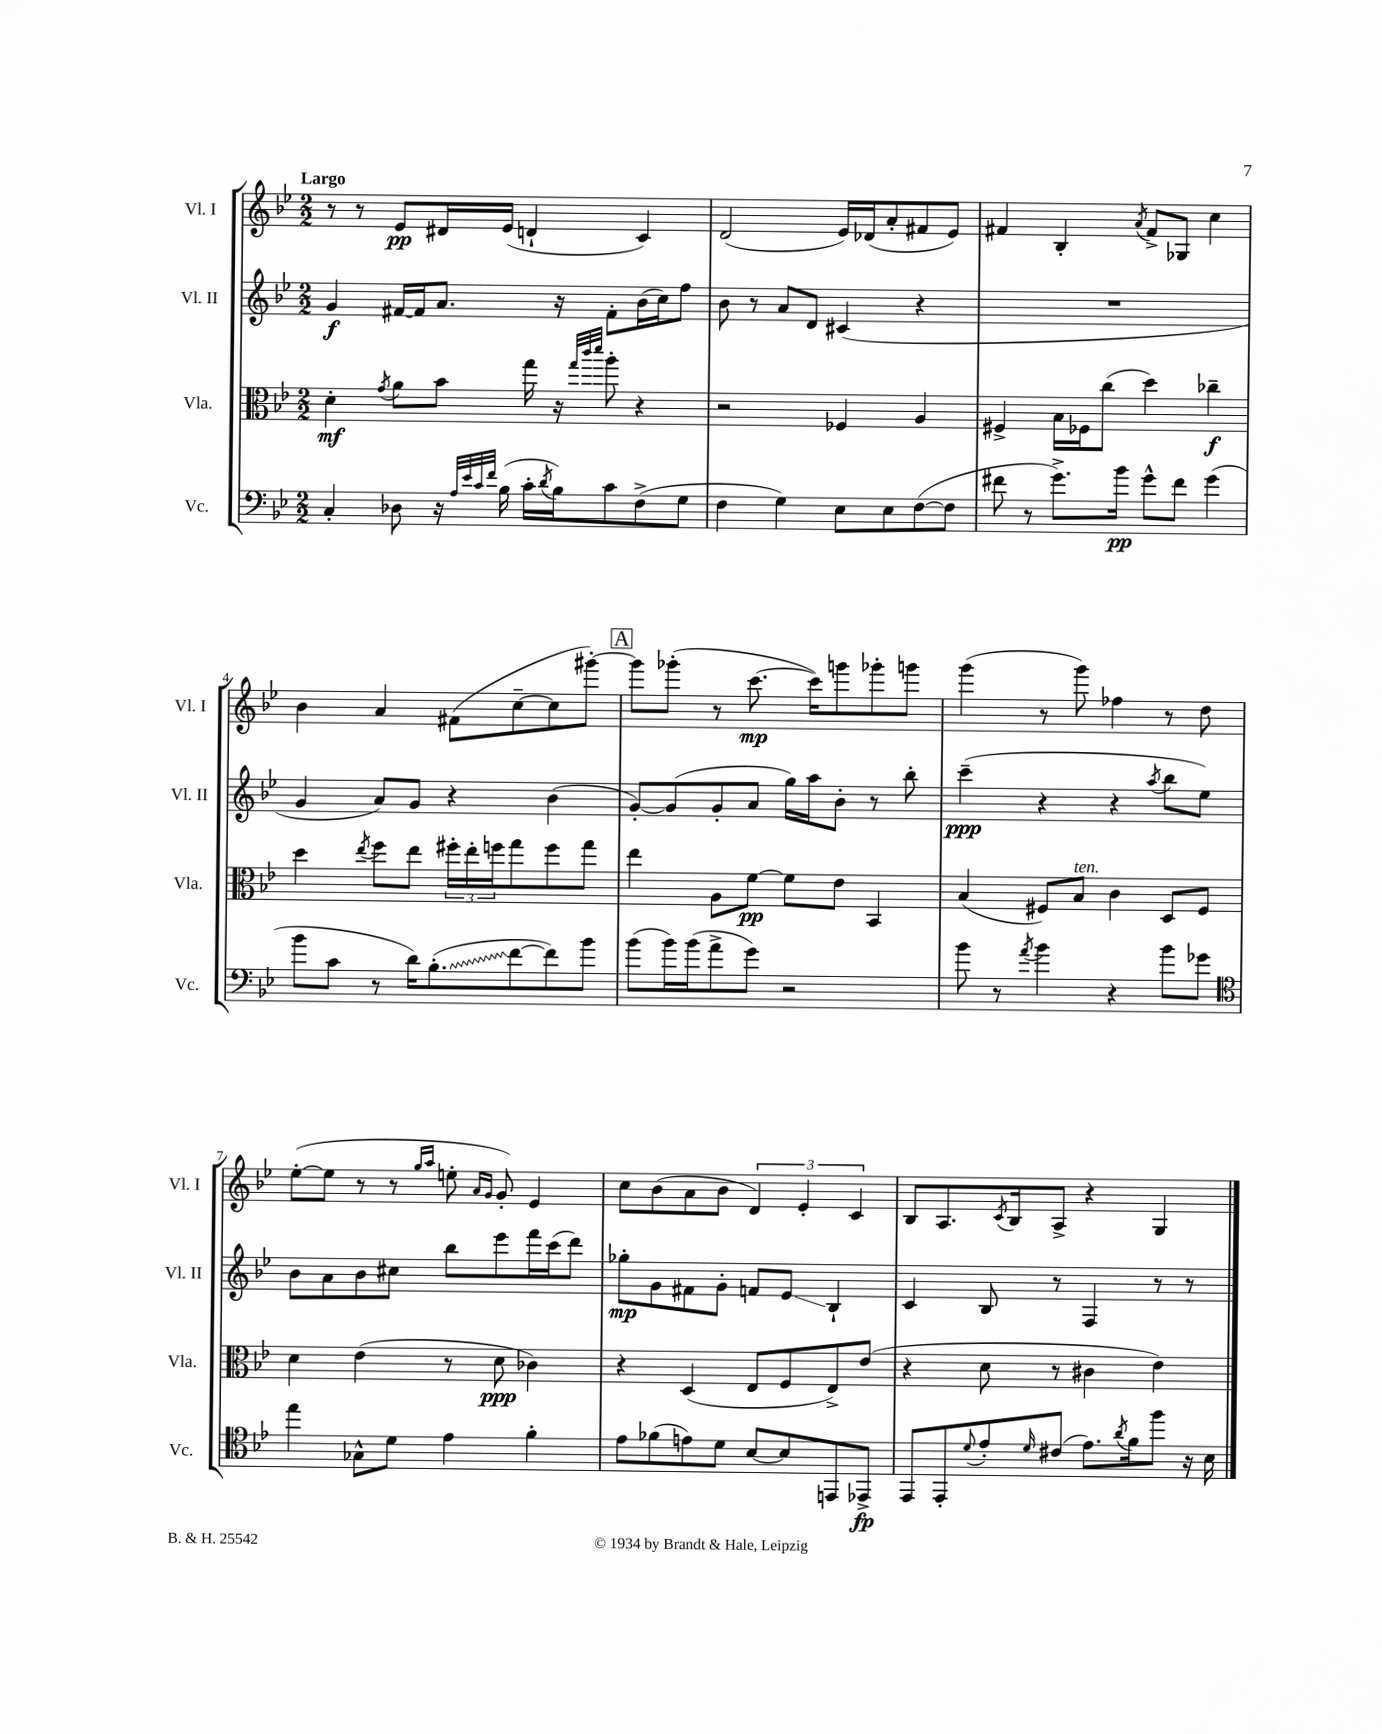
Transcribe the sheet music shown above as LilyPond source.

<<
\new StaffGroup <<
\new Staff = "s0" \with { instrumentName = "Vl. I" shortInstrumentName = "Vl. I" } {
    \clef treble \key bes \major \numericTimeSignature \time 2/2 \tempo "Largo"
    r8 r8 ees'8\pp dis'16 ees'16( d'4-! c'4) |
    d'2( ees'16) des'16( a'8-. fis'8 ees'8) |
    fis'4 bes4-. \acciaccatura { a'8 } fis'8-> ges8 c''4 |
    bes'4 a'4 fis'8( c''8~-- c''8 gis'''8~-.) |
    \mark \markup { \box "A" } gis'''8 ges'''8-.( r8 c'''8.~\mp c'''16) g'''8 ges'''8-. g'''8 |
    g'''4( r8 g'''8) fes''4 r8 d''8 |
    ees''8~-.( ees''8 r8 r8 \grace { g''16 a''16 } e''8-. \grace { a'16 g'16 } g'8-.) ees'4 |
    c''8 bes'8( a'8 bes'8 \tuplet 3/2 { d'4) ees'4-. c'4 } |
    bes8 a8. \acciaccatura { c'8 } bes16 a8-> r4 g4 \bar "|." |
}
\new Staff = "s1" \with { instrumentName = "Vl. II" shortInstrumentName = "Vl. II" } {
    \clef treble \key bes \major \numericTimeSignature \time 2/2
    g'4\f fis'16~ fis'16 a'8. r16 fis'8-. bes'16( c''16) f''8 |
    bes'8 r8 a'8 d'8 cis'4( r4 |
    R1 |
    g'4 a'8) g'8 r4 bes'4( |
    \mark \markup { \box "A" } g'8~-.) g'8( g'8-. a'8 g''16) a''16 bes'8-. r8 bes''8-. |
    c'''4--\ppp( r4 r4 \acciaccatura { a''8 } bes''8 ees''8) |
    bes'8 a'8 bes'8 cis''8 bes''8 ees'''8 f'''16 c'''16( d'''8) |
    ges''8-.\mp g'8 fis'8 g'8-. f'8 ees'8\glissando bes4-! |
    c'4 bes8 r8 f4 r8 r8 \bar "|." |
}
\new Staff = "s2" \with { instrumentName = "Vla." shortInstrumentName = "Vla." } {
    \clef alto \key bes \major \numericTimeSignature \time 2/2
    d'4-.\mf \acciaccatura { g'8 } a'8 bes'8 g''16 r16 \grace { g''32 c'''32 d'''32 } a''8-. r4 |
    r2 fes4 a4 |
    fis4-> bes16 fes16 c''8( d''4) ces''4--\f |
    d''4 \acciaccatura { ees''8 } f''8 ees''8 \tuplet 3/2 { fis''16-. ees''16-. f''16 } g''8 f''8 g''8 |
    \mark \markup { \box "A" } ees''4 a8 f'8~\pp f'8 ees'8 bes,4 |
    bes4( fis8) bes8^\markup { \italic "ten." } c'4 d8 fis8 |
    d'4 ees'4( r8 d'8\ppp ces'4) |
    r4 d4( ees8 f8 ees8->) ees'8( |
    r4 d'8 r8 cis'4 ees'4) \bar "|." |
}
\new Staff = "s3" \with { instrumentName = "Vc." shortInstrumentName = "Vc." } {
    \clef bass \key bes \major \numericTimeSignature \time 2/2
    c4-. des8 r16 \grace { a32 ees'32 c'32 f'32 } bes16( c'16-. \acciaccatura { d'8 } bes16) c'8 f8->( g8 |
    f4 g4) ees8 ees8 f8~( f8 |
    fis'8 r8 g'8.->) bes'16\pp g'8-^ fis'8 g'4( |
    bes'8 c'8 r8 d'16) \once \override Glissando.style = #'zigzag bes8.-.\glissando( f'8~ f'8) bes'8 |
    \mark \markup { \box "A" } bes'8( bes'16) bes'16( a'8-> g'8) r2 |
    bes'8 r8 \acciaccatura { a'8 } bes'4 r4 bes'8 ges'8 |
    \clef tenor ees''4 ges8-^ d'8 ees'4 f'4-. |
    ees'8 fes'8( e'8) d'8 bes8~ bes8 e,8 ees,8->\fp |
    ees,8 ees,8-. \appoggiatura { d'8 } ees'8-. \grace { d'16 } cis'8( ees'8.) \acciaccatura { a'8 } f'16 f''8 r16 bes16 \bar "|." |
}
>>
>>
